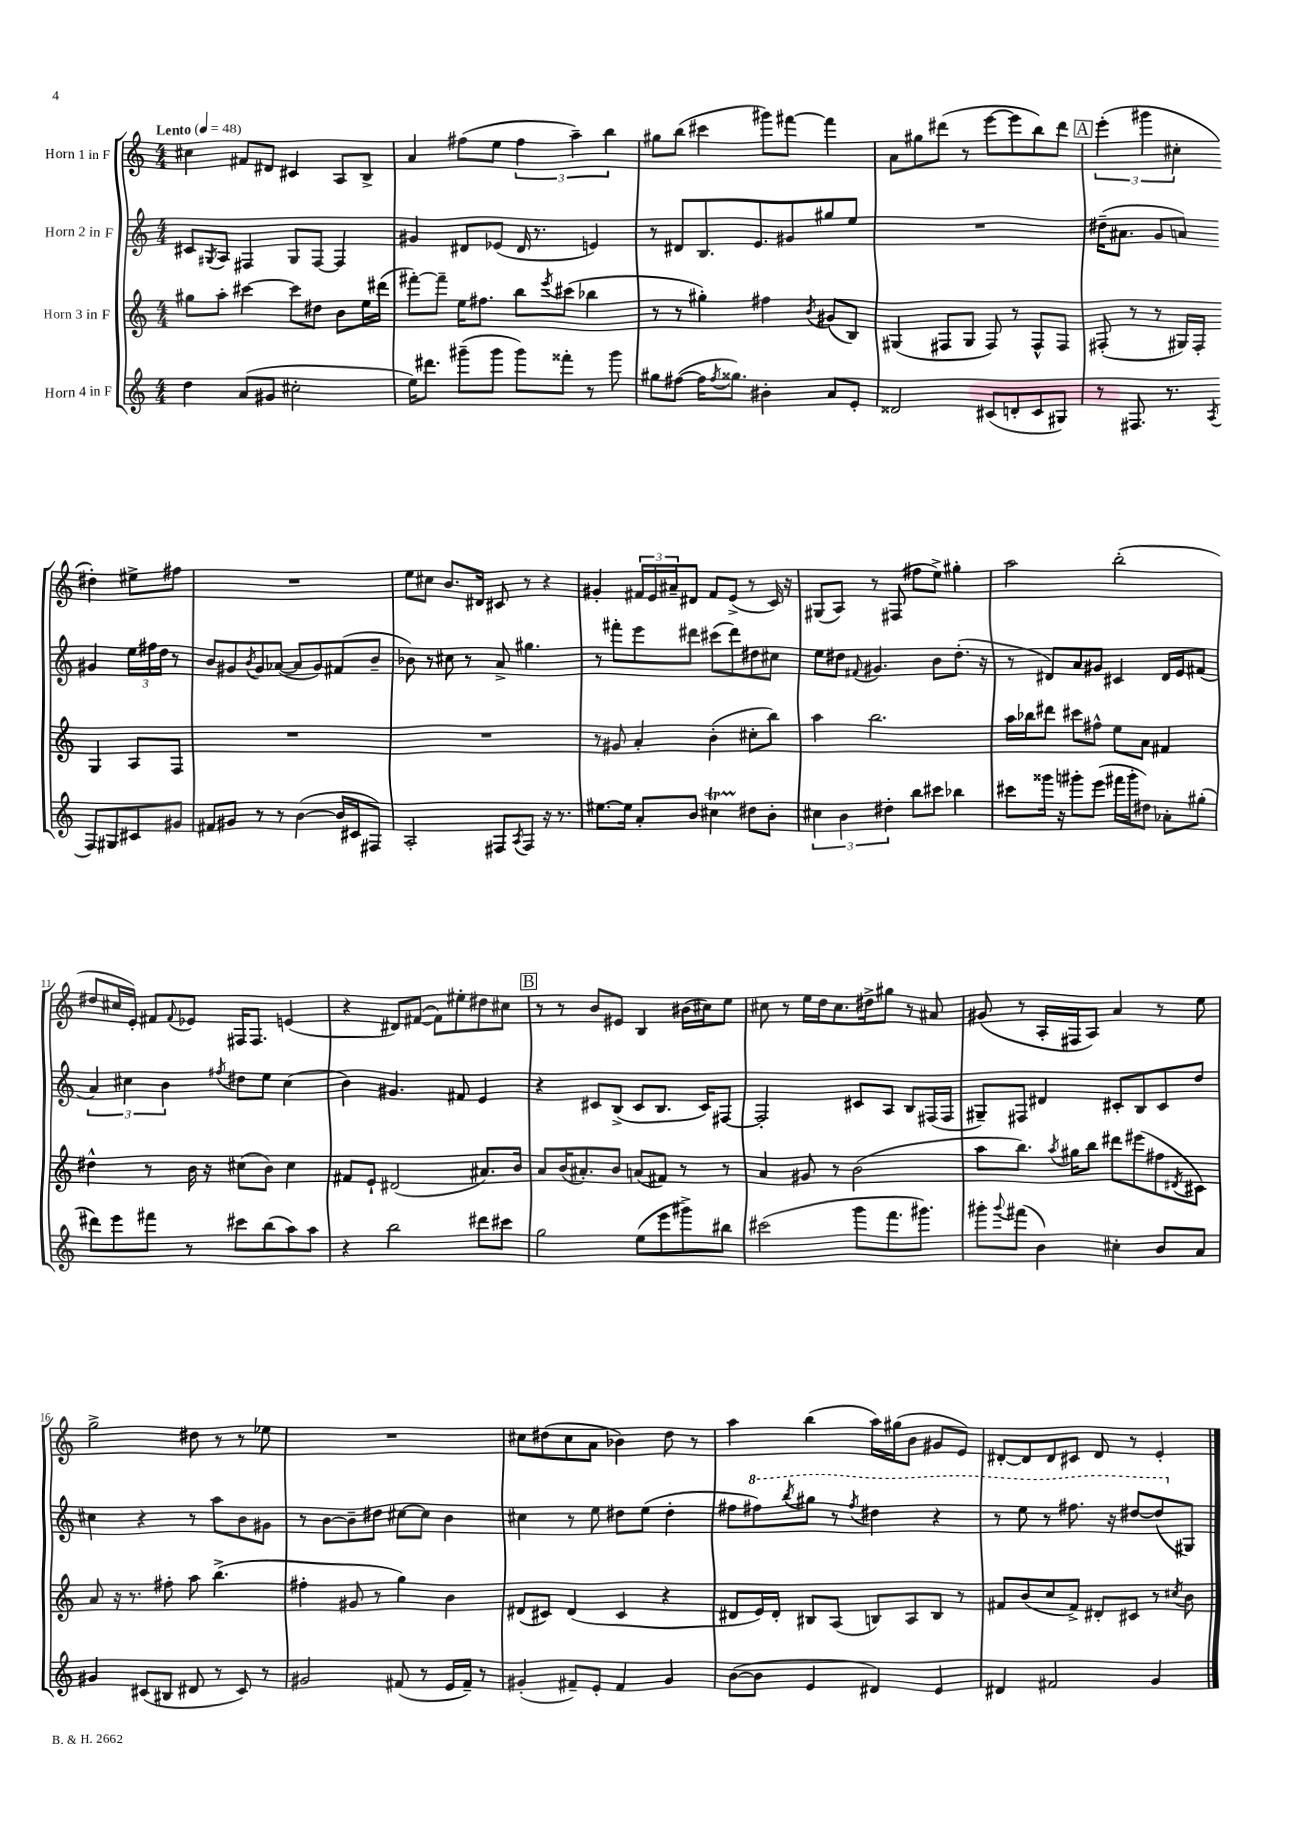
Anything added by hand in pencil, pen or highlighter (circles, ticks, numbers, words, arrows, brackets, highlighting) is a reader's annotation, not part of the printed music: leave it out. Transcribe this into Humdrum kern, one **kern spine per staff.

**kern	**kern	**kern	**kern
*staff4	*staff3	*staff2	*staff1
*clefG2	*clefG2	*clefG2	*clefG2
*k[]	*k[]	*k[]	*k[]
*M4/4	*M4/4	*M4/4	*M4/4
*MM48	*MM48	*MM48	*MM48
4dd	8gg#	8c#	4cc#
.	.	8qG#	.
.	8aa'	8A	.
(8a	[4ccc#	4F#	8f#
8g#	.	.	8d#
2cc#'	8ccc#]	8G#	4c#
.	8dd#	[8F#	.
.	8b	4F#]	8A
.	16ee	.	8B^
.	(16ddd#	.	.
=	=	=	=
16ee)	[8fff#')	4g#	4a
8.ddd#	.	.	.
.	8fff#~]	.	.
(8ggg#~	16ee	8d#	(8ff#
.	8.ff#	.	.
8ggg#	.	(8e-	8ee
8ggg#)	8bb	16d#	6ff#
.	.	8.r	.
.	8qeee	.	.
8fff##'	(8ccc#	.	.
.	.	.	6aa~)
8r	4bb-	4e)	.
.	.	.	6bb
8ggg#	.	.	.
=	=	=	=
8gg#	8r	8r	8gg#
([8ff#	8r	8d#	(8bb
16ff#]	4gg#')	8.B	4ccc#
8qff#	.	.	.
8.gg##)	.	.	.
.	.	8.e	.
4b#'	4ff#	.	8ggg#)
.	.	8g#	[8fff#
.	8qb	.	.
8a	(8g#	8gg#	4fff#]
8e'	8B)	8ee	.
=	=	=	=
2d##	(4G#	1r	8a
.	.	.	8gg#
.	8F#	.	(8ddd#
.	8G#	.	8r
(8c#	8F#)	.	[8eee
8d'	8r	.	8eee]
8c#	8F#^^	.	8bb)
8G#)	8F#	.	8ddd#
=	=	=	=
8r	(8F#'	(16dd#~	(6eee'
.	.	8.a#	.
8.F#	8r	.	.
.	.	.	6ggg#
.	8r	8g	.
8.r	.	.	.
.	.	.	6cc#'
.	16G#)	8a)	.
.	16F#'	.	.
8qA	.	.	.
8F#	4G#	4g#	4dd#')
8G#	.	.	.
8c#	8A	24ee	8ee#^
.	.	24ff#	.
.	.	24dd#	.
8g#	8F#	8r	8ff#
=	=	=	=
8f#	1r	8b	1r
8g#	.	8g#	.
.	.	8qb	.
8r	.	8g#	.
8r	.	([8a-	.
([4b	.	8a-]	.
.	.	8g#)	.
16b]	.	(8f#	.
16c#	.	.	.
8F#)	.	8b~	.
=	=	=	=
2A'	1r	8b-)	8ee
.	.	8r	8cc#
.	.	8cc#	8.b
.	.	8r	.
.	.	.	16d#
8F#	.	8a^	8c#
8qA	.	.	.
8F#	.	4.gg#	8r
16r	.	.	4r
8.r	.	.	.
=	=	=	=
[8.ee#	8r	8r	4g#'
.	8g#	8fff#'	.
16ee#]	.	.	.
8a'	4a'	8eee	24f#
.	.	.	24e
.	.	.	24a#~
8b	.	8ddd#	8d#
4cc#	(4b'	(8ccc#	8f#
.	.	8ddd#)	(8e^
8dd#	8cc#'	8dd#	8r
8b'	8bb)	8cc#	16c)
.	.	.	16r
=	=	=	=
6cc#	4aa	8ee	(8G#
.	.	8dd#	8A)
6b	.	.	.
.	.	8qqf#	.
.	2.bb	4.g#	8r
6dd#'	.	.	.
.	.	.	(8F#
8bb	.	.	8ff#
8ccc#	.	8b	8ee^)
4bb-	.	(8.dd#'	4gg#'
.	.	16r	.
=	=	=	=
8ccc#	16aa	8r	2aa
.	16bb-	.	.
16ggg##	8ddd#	8d#)	.
16r	.	.	.
8ggg#'	8ccc#	8a	.
(8eee	8ff#^^	8g#	.
16fff#	8ee	4c#	(2bb'
16ggg#'	.	.	.
8dd#)	8a	.	.
8a-'	4f#	16d#	.
.	.	16e	.
(8gg#'	.	(8f#	.
=	=	=	=
8ddd#)	4dd#^^	6a)	8dd#
8eee	.	.	16cc#
.	.	6cc#	.
.	.	.	16e')
8fff#	8r	.	8f#
.	.	6b	.
.	.	.	8qqf#
8r	16b	.	8e-
.	16r	.	.
.	.	8qff#	.
8ccc#	(8cc#	8dd#	16F#
.	.	.	8.F#
(8bb	8b)	8ee	.
8aa)	4cc#	(4cc#	(4e
8aa	.	.	.
=	=	=	=
4r	8f#	4b)	4r
.	8e`	.	.
2bb	(2d#	4.g#	8d#)
.	.	.	([8f#
.	.	.	8f#])
.	.	8f#	8ee#'
8ddd#	8.a#)	4e	8dd#
8ccc#	.	.	8cc#
.	16b	.	.
=	=	=	=
2gg	8a	4r	8r
.	(16b	.	8r
.	8.a#')	.	.
.	.	8c#	8b
.	8b	(8B^	8e#
(8ee	(8a	8c#	4B
8eee	8f#)	8.B	.
8ggg#^)	8r	.	(16b#
.	.	16c#)	16cc#)
8bb#	8r	[8F#	8ee
=	=	=	=
(2ccc#	4a	2F#']	8cc#
.	.	.	8r
.	8g#	.	16ee
.	.	.	16dd
.	8r	.	8.cc#
8ggg	(2b	8c#	.
.	.	.	16dd#^
8.fff	.	8A	8gg#
.	.	8B	8r
8.ggg#)	.	.	.
.	.	(16F#	8a#
.	.	16F#	.
=	=	=	=
8ggg#'	8aa	8G#~)	(8g#
8qqggg#	.	.	.
(8fff#	8.bb)	8F#	8r
4b)	.	4d#	16A'
.	8qaa	.	.
.	16gg#	.	16F#
.	8bb	.	8A)
4cc#'	8ddd#	8c#'	4a
.	(8eee#	8B	.
8b	8ff#	8c#	8r
.	8qd#	.	.
8a	8c#)	8dd	8ee
=	=	=	=
4g#	8a	4cc#	2gg^
.	16r	.	.
.	8.r	.	.
(8c#	.	4r	.
8B#	8ff#'	.	.
8d#	8aa	8r	8dd#
8r	(4.bb^	8aa	8r
8c#)	.	8b	8r
8r	.	8g#	8ee-
=	=	=	=
2g#	4ff#'	8r	1r
.	.	[8b	.
.	8g#	8b~]	.
.	8r	8dd#	.
(8f#	4gg)	[8cc#	.
8r	.	8cc#]	.
16e	4b	4b	.
16f#~)	.	.	.
8r	.	.	.
=	=	=	=
(4g#'	(8d#	4cc#	8cc#
.	8c#)	.	(8dd#
8f#~)	(4d#	8r	8cc#
8e'	.	8ee	8a
4f#	4c#	8dd#	4b-)
.	.	(8ee	.
4g#	4r	4dd#'	8dd#
.	.	.	8r
=	=	=	=
([8b	8d#	8ff#	4aa
8b]	16e)	8fff#)	.
.	16d#'	.	.
.	.	8qbbb	.
4e	8B#	8ggg#	(4bb
.	(8A	8r	.
.	.	8qfff#	.
4d#)	8B)	4ddd#	16aa)
.	.	.	(16gg#
.	8A	.	8b
4e	8B	4r	8g#
.	8r	.	8e)
=	=	=	=
4d#	8f#	8r	[8d#'
.	(8b	8eee	8d#]
2f#	8cc	8r	8d#
.	8f#^)	8.fff#	8c#
.	8d#'	.	8d#
.	.	16r	.
.	8c#	[8ddd#	8r
4g	8r	(8ddd#]	4e'
.	8qcc#	.	.
.	8b	8G#)	.
==	==	==	==
*-	*-	*-	*-
